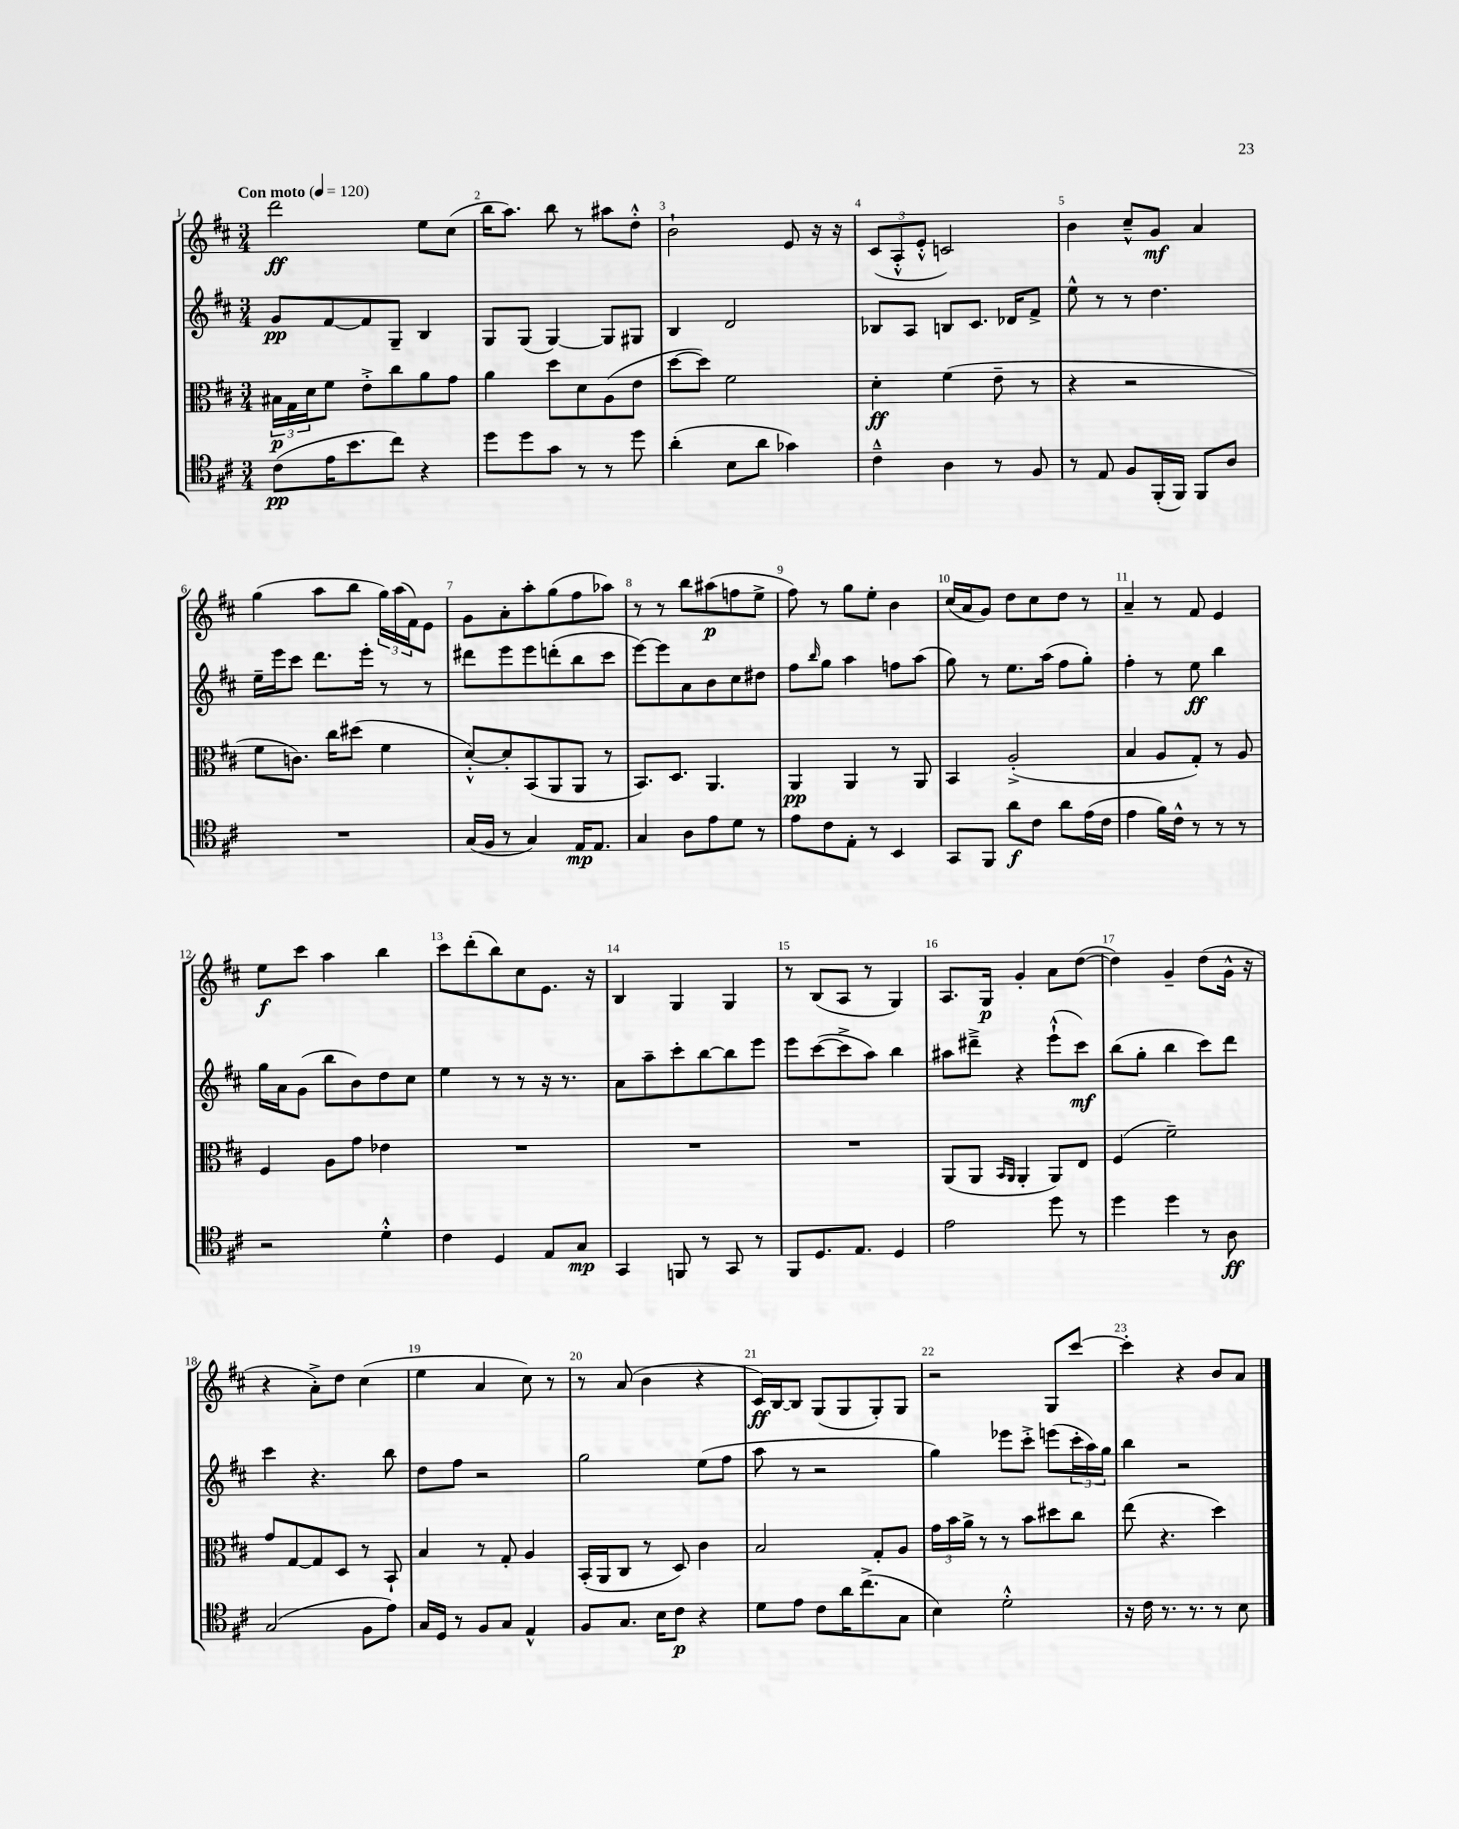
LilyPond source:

<<
\new StaffGroup <<
\new Staff = "s0" {
    \clef treble \key d \major \numericTimeSignature \time 3/4 \tempo "Con moto" 4 = 120
    d'''2\ff e''8 cis''8( |
    b''16 a''8.) b''8 r8 ais''8 d''8-.-^ |
    b'2-! e'8 r16 r16 |
    \tuplet 3/2 { cis'8( a8-.-^ e'8-.-^ } c'2) |
    b'4 cis''8---^ g'8\mf a'4 |
    g''4( a''8 b''8 \tuplet 3/2 { g''16) a''16( fis'16) } e'8 |
    g'8 a'8-. a''8-. g''8( fis''8 aes''8) |
    r8 r8 b''8 ais''8\p( f''8 e''8-> |
    fis''8) r8 g''8 e''8-. b'4 |
    cis''16( a'16 g'8) d''8 cis''8 d''8 r8 |
    a'4-- r8 fis'8 e'4 |
    e''8\f cis'''8 a''4 b''4 |
    cis'''8 d'''8-.( b''8) cis''8 e'8. r16 |
    b4 g4 g4 |
    r8 b8( a8 r8 g4) |
    a8. g16\p g'4-. a'8 d''8~( |
    d''4) g'4-- d''8( g'16-^ r16 |
    r4 a'8-.->) d''8 cis''4( |
    e''4 a'4 cis''8) r8 |
    r8 a'8( b'4 r4 |
    cis'16\ff) b16~ b8 g8( g8 g8-.) g8 |
    r2 g8 cis'''8~ |
    cis'''4-. r4 b'8 a'8 \bar "|." |
}
\new Staff = "s1" {
    \clef treble \key d \major \numericTimeSignature \time 3/4
    g'8\pp fis'8~ fis'8 g8-- b4 |
    g8 g8( g4~) g8 gis8 |
    b4 d'2 |
    bes8 a8 b8 cis'8. des'16 fis'8-> |
    e''8-^ r8 r8 d''4. |
    e''16-- e'''16 cis'''8 d'''8. e'''16-. r8 r8 |
    dis'''8 e'''8 e'''8 d'''8-.( b''8 cis'''8 |
    e'''8~) e'''8 a'8 b'8 cis''8 dis''8 |
    fis''8 \grace { b''16 } g''8 a''4 f''8 a''8( |
    g''8) r8 e''8. a''16( fis''8 g''8-.) |
    fis''4-. r8 e''8\ff b''4 |
    g''16 a'16 g'8( b''8 b'8) d''8 cis''8 |
    e''4 r8 r8 r16 r8. |
    a'8 a''8-- cis'''8-. b''8~ b''8 e'''8 |
    e'''8 cis'''8~( cis'''8-> a''8) b''4 |
    ais''8 dis'''8---> r4 e'''8-!-^( cis'''8\mf) |
    b''8( g''8-. b''4 cis'''8) d'''8 |
    cis'''4 r4. b''8 |
    d''8 fis''8 r2 |
    g''2 e''8( fis''8 |
    a''8 r8 r2 |
    g''4) ees'''8 cis'''8-.-> e'''8( \tuplet 3/2 { cis'''16-. a''16) g''16 } |
    b''4 r2 \bar "|." |
}
\new Staff = "s2" {
    \clef alto \key d \major \numericTimeSignature \time 3/4
    \tuplet 3/2 { bis16\p g16 d'16 } fis'8 e'8-.-> cis''8 a'8 g'8 |
    a'4 d''8 d'8 a8( e'8 |
    d''8~ d''8) fis'2 |
    d'4-.\ff fis'4( e'8-- r8 |
    r4 r2 |
    fis'8 c'8.) cis''16 dis''8( fis'4 |
    d'8~-.-^) d'8-. b,8( a,8 a,8 r8 |
    b,8.) d8. a,4. |
    a,4\pp a,4 r8 a,8 |
    b,4 a2-.->( |
    b4 a8 g8-.) r8 a8 |
    fis4 a8 g'8 ees'4 |
    R2. |
    R2. |
    R2. |
    a,8( a,8 \grace { b,16 a,16 } a,4-. a,8) e8 |
    fis4( fis'2--) |
    g'8 g8~ g8 d8 r8 b,8-! |
    b4 r8 g8-. a4 |
    b,16-.( a,16 cis8 r8 d8) cis'4 |
    b2 g8-. a8 |
    \tuplet 3/2 { g'16 b'16 a'16-> } r8 r8 b'8 dis''8 cis''8 |
    e''8( r4. d''4) \bar "|." |
}
\new Staff = "s3" {
    \clef tenor \key d \major \numericTimeSignature \time 3/4
    cis'8\pp( e'16 b'8. cis''8) r4 |
    d''8 d''8 g'8 r8 r8 d''8 |
    a'4-.( b8 a'8 ges'4) |
    cis'4---^ a4 r8 fis8 |
    r8 e8 fis8 fis,16-.( fis,16) fis,8 a8 |
    R2. |
    g16( fis16 r8 g4) e16\mp e8. |
    g4 a8 e'8 d'8 r8 |
    e'8 cis'8 e8-. r8 b,4 |
    g,8 fis,8 a'8\f cis'8 a'8 e'16( cis'16 |
    e'4 fis'16) cis'16-^ r8 r8 r8 |
    r2 d'4-.-^ |
    cis'4 d4 e8 g8\mp |
    g,4 f,8 r8 g,8 r8 |
    fis,8 d8. e8. d4 |
    e'2 d''8 r8 |
    d''4 d''4 r8 a8\ff |
    g2( fis8 e'8) |
    g16 d16 r8 fis8 g8 e4-^ |
    fis8 g8. b16 cis'8\p r4 |
    d'8 e'8 cis'8 a'16 cis''8.->( g8 |
    b4) d'2-.-^ |
    r16 cis'16 r8. r8. r8 b8 \bar "|." |
}
>>
>>
\layout { \context { \Score \override BarNumber.break-visibility = ##(#f #t #t) barNumberVisibility = #all-bar-numbers-visible } }
